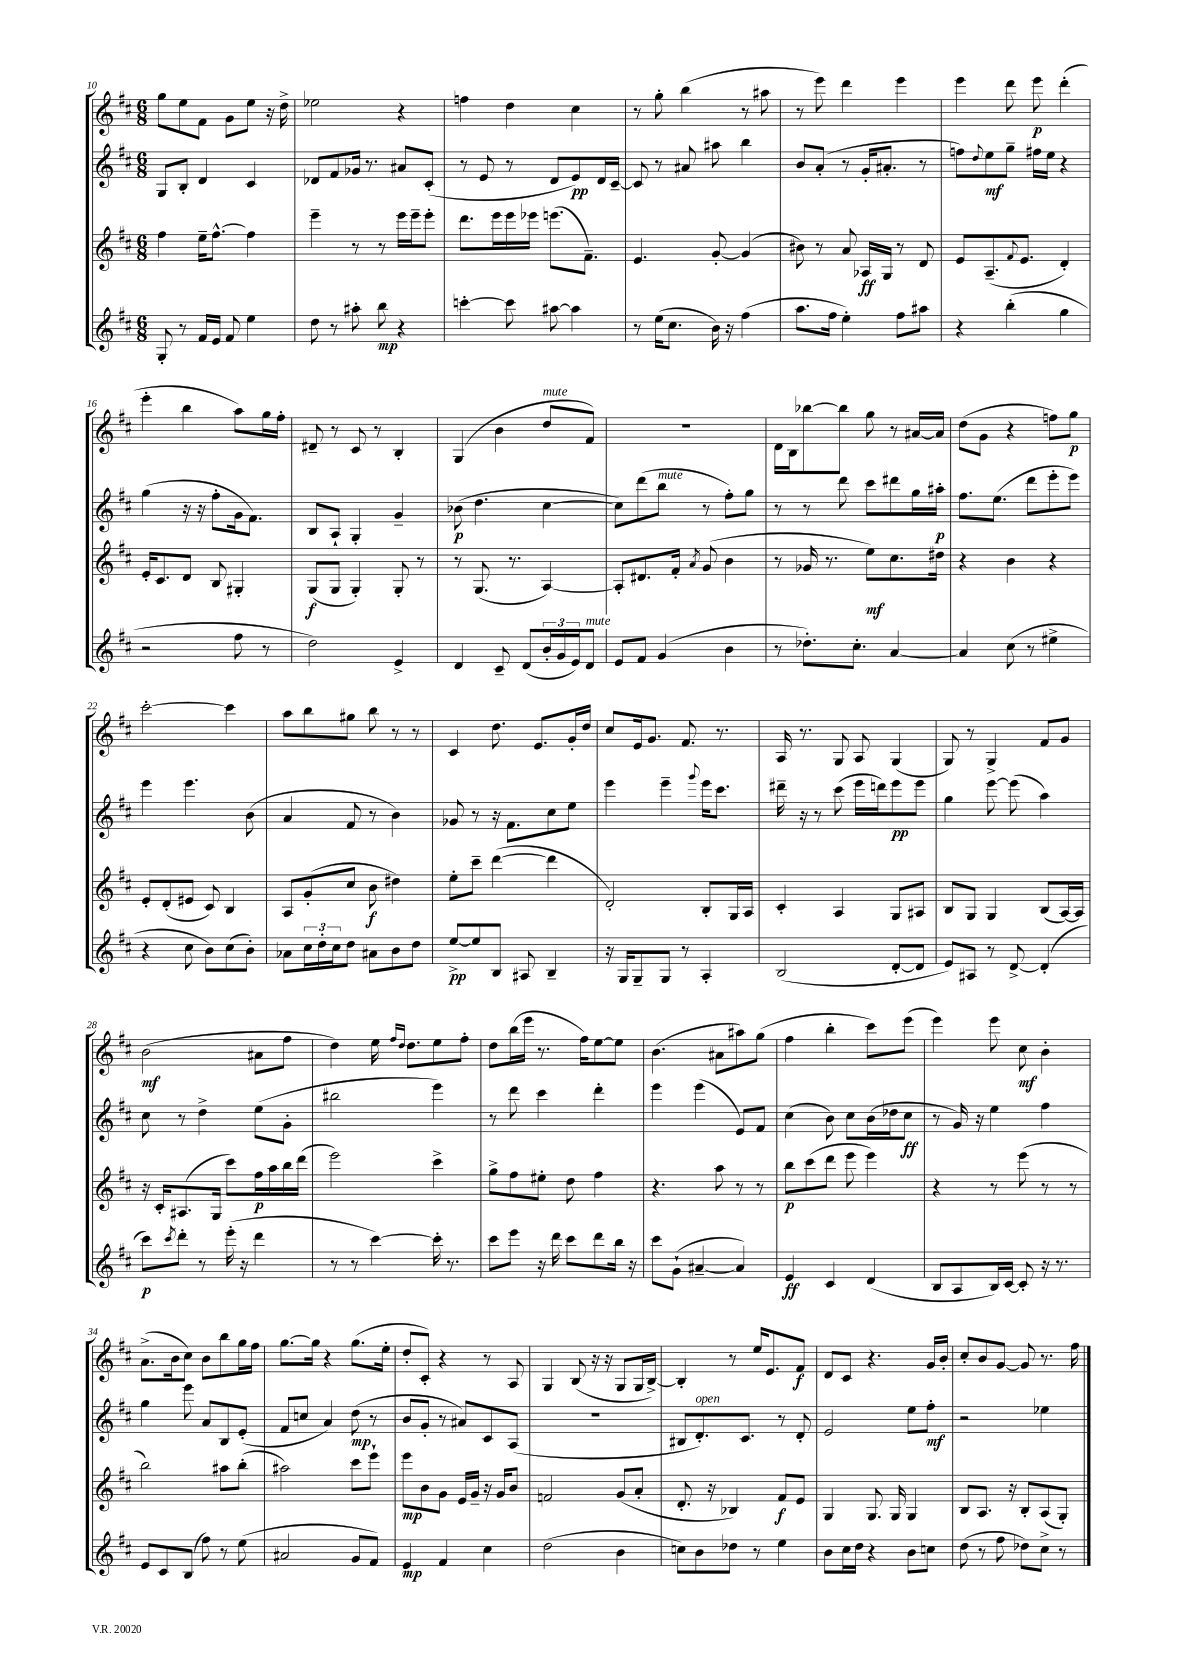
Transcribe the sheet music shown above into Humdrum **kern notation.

**kern	**dynam	**kern	**dynam	**kern	**dynam	**kern	**dynam
*part4	*part4	*part3	*part3	*part2	*part2	*part1	*part1
*staff4	*staff4	*staff3	*staff3	*staff2	*staff2	*staff1	*staff1
*clefG2	*	*clefG2	*	*clefG2	*	*clefG2	*
*k[f#c#]	*	*k[f#c#]	*	*k[f#c#]	*	*k[f#c#]	*
*M6/8	*	*M6/8	*	*M6/8	*	*M6/8	*
=10	=10	=10	=10	=10	=10	=10	=10
8G'/	.	4ff#\	.	8G/L	.	8gg\L	.
8r	.	.	.	8B'/J	.	8ee\	.
16f#/LL	.	16ee~\KL	.	4d/	.	8f#\J	.
16e/JJ	.	[8.ff#^^\J	.	.	.	.	.
8f#/	.	.	.	.	.	8g\L	.
4ee\	.	4ff#\]	.	4c#/	.	8ee\J	.
.	.	.	.	.	.	16r	.
.	.	.	.	.	.	16dd^\	.
=11	=11	=11	=11	=11	=11	=11	=11
8dd\	.	4eee~\	.	8d-X/L	.	2ee-X\	.
8r	.	.	.	8f#/	.	.	.
8aa#X'\	.	8r	.	16g-X/Jk	.	.	.
.	.	.	.	8.r	.	.	.
8bb\	mp	8r	.	.	.	.	.
4r	.	16eee\LL	.	8a#X/L	.	4r	.
.	.	16eee~\J	.	.	.	.	.
.	.	8eee'\J	.	(8c#'/J	.	.	.
=12	=12	=12	=12	=12	=12	=12	=12
[4cccn'\	.	8.ddd\L	.	8r	.	4ffn\	.
.	.	.	.	8e/	.	.	.
.	.	16eee\L	.	.	.	.	.
8ccc\]	.	16eee\	.	8r	.	4dd\	.
.	.	16eee-X\JJ	.	.	.	.	.
[8aa#X\	.	(8.eeen\L	.	8d/L	.	.	.
4aa#\]	.	.	.	8e/)	pp	4cc#\	.
.	.	8.f#~\J)	.	.	.	.	.
.	.	.	.	16d/L	.	.	.
.	.	.	.	[16c#~/JJ	.	.	.
=13	=13	=13	=13	=13	=13	=13	=13
8r	.	4.e/	.	8c#/]	.	8r	.
(16ee\KL	.	.	.	8r	.	8gg'\	.
8.cc#\J	.	.	.	.	.	.	.
.	.	.	.	8a#X/	.	(4bb\	.
16b\)	.	[8g'/	.	8aa#X\	.	.	.
16r	.	.	.	.	.	.	.
(4ff#\	.	(4g/]	.	4bb\	.	8r	.
.	.	.	.	.	.	8aa#X\	.
=14	=14	=14	=14	=14	=14	=14	=14
8.aa\L	.	8b#X\)	.	8b/L	.	8r	.
.	.	8r	.	(8a'/J	.	8eee\)	.
16ff#\Jk	.	.	.	.	.	.	.
4ee'\)	.	8a/	.	8r	.	4ddd\	.
.	.	16A-X/LL	ff	16g'/KL	.	.	.
.	.	16G/JJ	.	8.a#X'/J	.	.	.
8ff#\L	.	8r	.	.	.	4eee\	.
8aa#X\J	.	8d/	.	8r	.	.	.
=15	=15	=15	=15	=15	=15	=15	=15
4r	.	8e/L	.	8ffn\L)	.	4eee\	.
.	.	.	.	8qqdd/	.	.	.
.	.	(8.A~/	.	8ee\	mf	.	.
(4bb'\	.	.	.	8gg~\J	.	8ddd\	.
.	.	8qqf#/	.	.	.	.	.
.	.	8.e/J	.	.	.	.	.
.	.	.	.	16ff#X\LL	.	8eee\	p
.	.	.	.	16ee\JJ	.	.	.
4gg\	.	4d'/)	.	4r	.	(4ddd'\	.
!!LO:LB:g=z
=16	=16	=16	=16	=16	=16	=16	=16
2r	.	16e'/KL	.	(4gg\	.	4eee'\	.
.	.	8.c#/	.	.	.	.	.
.	.	8d/J	.	16r	.	4bb\	.
.	.	.	.	16r	.	.	.
.	.	8B/	.	8ff#'\L	.	.	.
8ff#\	.	4G#X'/	.	16g\k	.	8aa\L)	.
.	.	.	.	8.f#\J)	.	.	.
8r	.	.	.	.	.	16gg\L	.
.	.	.	.	.	.	16ff#'\JJ	.
=17	=17	=17	=17	=17	=17	=17	=17
2dd\)	.	(8G/L	f	8B/L	.	8d#X~/	.
.	.	8G/J	.	8A`/J	.	8r	.
.	.	4G'/)	.	4G'/	.	8c#/	.
.	.	.	.	.	.	8r	.
4e^/	.	8G'/	.	4g~/	.	4B'/	.
.	.	8r	.	.	.	.	.
=18	=18	=18	=18	=18	=18	=18	=18
4d/	.	8r	.	(8b-X\	p	(4G/	.
.	.	(8.G/	.	4.dd\	.	.	.
8c#~/	.	.	.	.	.	4b\	.
.	.	8.r	.	.	.	.	.
(8d/L	.	.	.	.	.	.	.
!	!	!	!	!	!	!LO:TX:a:i:t=mute	!
24b'/L	.	[4A/)	.	[4cc#\	.	8dd/L	.
24g/	.	.	.	.	.	.	.
24e/J)	.	.	.	.	.	.	.
!LO:TX:a:i:t=mute	!	!	!	!	!	!	!
8d/J	.	.	.	.	.	8f#/J)	.
=19	=19	=19	=19	=19	=19	=19	=19
8e/L	.	8A'/L]	.	8cc#\L])	.	2.r	.
8f#/J	.	8.d#X/	.	(8ddd\	.	.	.
!	!	!	!	!LO:TX:a:i:t=mute	!	!	!
(4g/	.	.	.	8bb\J	.	.	.
.	.	16f#'/Jk	.	.	.	.	.
.	.	8qa/	.	.	.	.	.
.	.	(8g/	.	8r	.	.	.
4b\	.	4b\	.	8ff#'\L)	.	.	.
.	.	.	.	8gg\J	.	.	.
=20	=20	=20	=20	=20	=20	=20	=20
8r	.	8r	.	8r	.	16d\LL	.
.	.	.	.	.	.	16B\J	.
8.dd-X'\L)	.	16g-X/	.	8r	.	[8bb-X\	.
.	.	8.r	.	.	.	.	.
.	.	.	.	8ddd\	.	8bb-\J]	.
8.cc#'\J	.	.	.	.	.	.	.
.	.	8ee\L)	mf	8ccc#\L	.	8gg\	.
[4a/	.	8.cc#\	.	8ddd#X\	.	8r	.
.	.	.	.	16gg\L	.	[16a#X/LL	.
.	.	16dd#X\Jk	.	16aa#X'\JJ	p	16a#/JJ]	.
=21	=21	=21	=21	=21	=21	=21	=21
4a/]	.	4r	.	8.ff#\L	.	(8dd\L	.
.	.	.	.	.	.	8g\J	.
.	.	.	.	(8.ee\J	.	.	.
(8cc#\	.	4b\	.	.	.	4r	.
8r	.	.	.	8ddd\L	.	.	.
4ee#X^\	.	4r	.	8eee'\	.	8ffn\L)	.
.	.	.	.	8eee\J)	.	8gg\J	p
!!LO:LB:g=z
=22	=22	=22	=22	=22	=22	=22	=22
4r	.	8e'/L	.	4eee\	.	[2ccc#'\	.
.	.	(8d'/	.	.	.	.	.
8cc#\	.	8e#X/J	.	4.eee\	.	.	.
8b\L)	.	8c#/)	.	.	.	.	.
(8cc#\	.	4B/	.	.	.	4ccc#\]	.
8b'\J)	.	.	.	(8b\	.	.	.
=23	=23	=23	=23	=23	=23	=23	=23
8a-X\L	.	8A/L	.	4a/	.	8aa\L	.
24cc#\L	.	(8g'/	.	.	.	8bb\	.
24dd'\	.	.	.	.	.	.	.
24cc#\J	.	.	.	.	.	.	.
8dd\J	.	8cc#/J	.	8f#/	.	8gg#X\J	.
8a#X\L	.	8b\	f	8r	.	8bb\	.
8b\	.	4dd#X\)	.	4b\)	.	8r	.
8dd\J	.	.	.	.	.	8r	.
=24	=24	=24	=24	=24	=24	=24	=24
[8ee^/L	pp	8ee'\L	.	8g-X/	.	4c#/	.
8ee/]	.	8ccc#~\J	.	8r	.	.	.
8B/J	.	([4ddd\	.	16r	.	8.dd\	.
.	.	.	.	8.f#\L	.	.	.
8A#X/	.	.	.	.	.	.	.
.	.	.	.	.	.	8.e/L	.
4B~/	.	4ddd\]	.	8cc#\	.	.	.
.	.	.	.	8ee\J	.	16g'/L	.
.	.	.	.	.	.	16dd/JJ	.
=25	=25	=25	=25	=25	=25	=25	=25
16r	.	2d'/)	.	4eee\	.	8cc#/L	.
16G/KL	.	.	.	.	.	.	.
8G~/	.	.	.	.	.	16e/k	.
.	.	.	.	.	.	8.g/J	.
8G/J	.	.	.	4eee~\	.	.	.
8r	.	.	.	.	.	8.f#/	.
.	.	.	.	8qqggg/	.	.	.
4A'/	.	8B'/L	.	16eee\KL	.	.	.
.	.	.	.	8.ccc#\J	.	8.r	.
.	.	16G/L	.	.	.	.	.
.	.	16A/JJ	.	.	.	.	.
=26	=26	=26	=26	=26	=26	=26	=26
(2B/	.	4c#'/	.	16ddd#X~\	.	16A/	.
.	.	.	.	16r	.	8.r	.
.	.	.	.	8r	.	.	.
.	.	4A/	.	(8ccc#\	.	8G/	.
.	.	.	.	16eee\LL	.	8A/	.
.	.	.	.	16dddn\J)	.	.	.
[8d'/L	.	8G/L	.	8eee\	pp	(4G/	.
8d/J]	.	8A#X/J	.	8eee\J	.	.	.
=27	=27	=27	=27	=27	=27	=27	=27
8e/L)	.	8B/L	.	4gg\	.	8G/)	.
8A#X/J	.	8G/J	.	.	.	8r	.
8r	.	4G/	.	[8eee\	.	4G^/	.
[8d^/	.	.	.	(8eee\]	.	.	.
(4d'/]	.	(8B/L	.	4aa\)	.	8f#/L	.
.	.	[16A/L)	.	.	.	8g/J	.
.	.	16A/JJ]	.	.	.	.	.
!!LO:LB:g=z
=28	=28	=28	=28	=28	=28	=28	=28
8ccc#\L)	p	16r	.	8cc#\	.	(2b\	mf
.	.	16c#'/KL	.	.	.	.	.
8qccc#/	.	.	.	.	.	.	.
8ddd'\J	.	(8.A#X/	.	8r	.	.	.
8r	.	.	.	4dd^\	.	.	.
.	.	16G/Jk	.	.	.	.	.
(16eee'\	.	8ccc#\L)	.	.	.	.	.
16r	.	.	.	.	.	.	.
4ddd\	.	16ff#\L	p	(8ee\L	.	8a#X\L	.
.	.	16aa\	.	.	.	.	.
.	.	16bb\	.	8g'\J	.	8ff#\J	.
.	.	(16ddd\JJ	.	.	.	.	.
=29	=29	=29	=29	=29	=29	=29	=29
8r	.	2eee\)	.	2bb#X\	.	4dd\)	.
8r	.	.	.	.	.	.	.
[4ccc#\)	.	.	.	.	.	16ee\	.
.	.	.	.	.	.	16qqff#/LL	.
.	.	.	.	.	.	16qqdd/JJ	.
.	.	.	.	.	.	8.dd\L	.
16ccc#'\]	.	4ccc#^\	.	4eee\)	.	8ee\	.
8.r	.	.	.	.	.	.	.
.	.	.	.	.	.	8ff#'\J	.
=30	=30	=30	=30	=30	=30	=30	=30
8ccc#\L	.	8gg^\L	.	8r	.	8dd\L	.
8eee\J	.	8ff#\	.	8ddd\	.	(16bb\L	.
.	.	.	.	.	.	16eee\JJ	.
16r	.	8ee#X'\J	.	4ccc#\	.	8.r	.
16ddd\	.	.	.	.	.	.	.
8ccc#\L	.	8dd\	.	.	.	.	.
.	.	.	.	.	.	16ff#\KL)	.
8ddd\	.	4ff#\	.	4ddd'\	.	[8ee\	.
16bb\Jk	.	.	.	.	.	8ee\J]	.
16r	.	.	.	.	.	.	.
=31	=31	=31	=31	=31	=31	=31	=31
8ccc#\L	.	4.r	.	4eee\	.	(4.b\	.
(8g`\J	.	.	.	.	.	.	.
[4a#X~/	.	.	.	(4eee\	.	.	.
.	.	8aa\	.	.	.	8a#X\L	.
4a#/])	.	8r	.	8e/L)	.	8aa#X\)	.
.	.	8r	.	8f#/J	.	(8gg\J	.
=32	=32	=32	=32	=32	=32	=32	=32
4e/	ff	8bb\L	p	(4cc#\	.	4ff#\	.
.	.	(8ccc#\	.	.	.	.	.
4c#/	.	8ddd\J	.	8b\)	.	4bb'\	.
.	.	8eee\	.	8cc#\L	.	.	.
(4d/	.	4eee\)	.	(16b\L	.	8ccc#\L)	.
.	.	.	.	16dd-X\J	.	.	.
.	.	.	.	8cc#\J	ff	(8eee\J	.
=33	=33	=33	=33	=33	=33	=33	=33
8B/L	.	4r	.	8r	.	4eee\)	.
8A/	.	.	.	16g/)	.	.	.
.	.	.	.	16r	.	.	.
16B/L)	.	8r	.	4ee\	.	8eee\	.
[16c#/JJ	.	.	.	.	.	.	.
8c#'/]	.	(8eee\	.	.	.	8cc#\	mf
16r	.	8r	.	4ff#\	.	4b'\	.
8.r	.	.	.	.	.	.	.
.	.	8r	.	.	.	.	.
!!LO:LB:g=z
=34	=34	=34	=34	=34	=34	=34	=34
8e/L	.	2bb\)	.	4gg\	.	(8.a^\L	.
8c#/	.	.	.	.	.	.	.
.	.	.	.	.	.	16b\k	.
(8B/J	.	.	.	8eee\	.	8cc#\J)	.
8ff#\)	.	.	.	8a/L	.	8b\L	.
8r	.	8aa#X\L	.	8B/	.	8bb\	.
(8ee\	.	(8bb'\J	.	(8e'/J	.	16gg\L	.
.	.	.	.	.	.	16ff#\JJ	.
=35	=35	=35	=35	=35	=35	=35	=35
2a#X/	.	2aa#X\)	.	8f#/L	.	[8.gg\L	.
.	.	.	.	8ccn/J	.	.	.
.	.	.	.	.	.	16gg\Jk]	.
.	.	.	.	4a/)	.	4r	.
8g/L	.	8ccc#\L	.	(8dd\	mp	(8.gg\L	.
8f#/J)	.	8eee`\J	.	8r	.	.	.
.	.	.	.	.	.	16ee'\Jk	.
=36	=36	=36	=36	=36	=36	=36	=36
4e/	mp	8eee\L	mp	8b/L	.	8dd'/L	.
.	.	8b\	.	8g'/J	.	8c#'/J)	.
4f#/	.	8g\J	.	8r	.	4r	.
.	.	16e/LL	.	8a#X/L)	.	.	.
.	.	16g~/JJ	.	.	.	.	.
4cc#\	.	16r	.	8c#/	.	8r	.
.	.	16g/KL	.	.	.	.	.
.	.	8b/J	.	(8A/J	.	8A/	.
=37	=37	=37	=37	=37	=37	=37	=37
(2dd\	.	2fn/	.	2.r	.	4G/	.
.	.	.	.	.	.	(8B/	.
.	.	.	.	.	.	16r	.
.	.	.	.	.	.	16r	.
4b\	.	(8g/L	.	.	.	8G/L	.
.	.	8a'/J	.	.	.	16G/L	.
.	.	.	.	.	.	[16B^/JJ)	.
=38	=38	=38	=38	=38	=38	=38	=38
8ccn\L)	.	8.d'/	.	8B#X/L	.	4B'/]	.
!	!	!	!	!LO:TX:a:i:t=open	!	!	!
8b\	.	.	.	8.d'/)	.	.	.
.	.	16r	.	.	.	.	.
8dd-X\J	.	4B-X/)	.	.	.	8r	.
.	.	.	.	8.c#/J	.	.	.
8r	.	.	.	.	.	16ee/KL	.
.	.	.	.	.	.	8.e/	.
4ee\	.	8f#/L	f	8r	.	.	.
.	.	8e/J	.	8d'/	.	8f#/J	f
=39	=39	=39	=39	=39	=39	=39	=39
8b\L	.	4G/	.	2e/	.	8d/L	.
16cc#\L	.	.	.	.	.	8c#/J	.
16dd\JJ	.	.	.	.	.	.	.
4r	.	8.G/	.	.	.	4.r	.
.	.	16G/	.	.	.	.	.
8b\L	.	4G/	.	8ee\L	.	.	.
8ccn\J	.	.	.	8ff#'\J	mf	16g/LL	.
.	.	.	.	.	.	16b'/JJ	.
=40	=40	=40	=40	=40	=40	=40	=40
(8dd\	.	8B/L	.	2r	.	8cc#'/L	.
8r	.	8.A/J	.	.	.	8b/	.
8ff#\	.	.	.	.	.	[8g/J	.
.	.	16r	.	.	.	.	.
8dd-X\L)	.	8B'/L	.	.	.	8g/]	.
8cc#^\J	.	(8A/	.	4ee-X\	.	8.r	.
8r	.	8G'/J)	.	.	.	.	.
.	.	.	.	.	.	16ff#\	.
==	==	==	==	==	==	==	==
*-	*-	*-	*-	*-	*-	*-	*-
